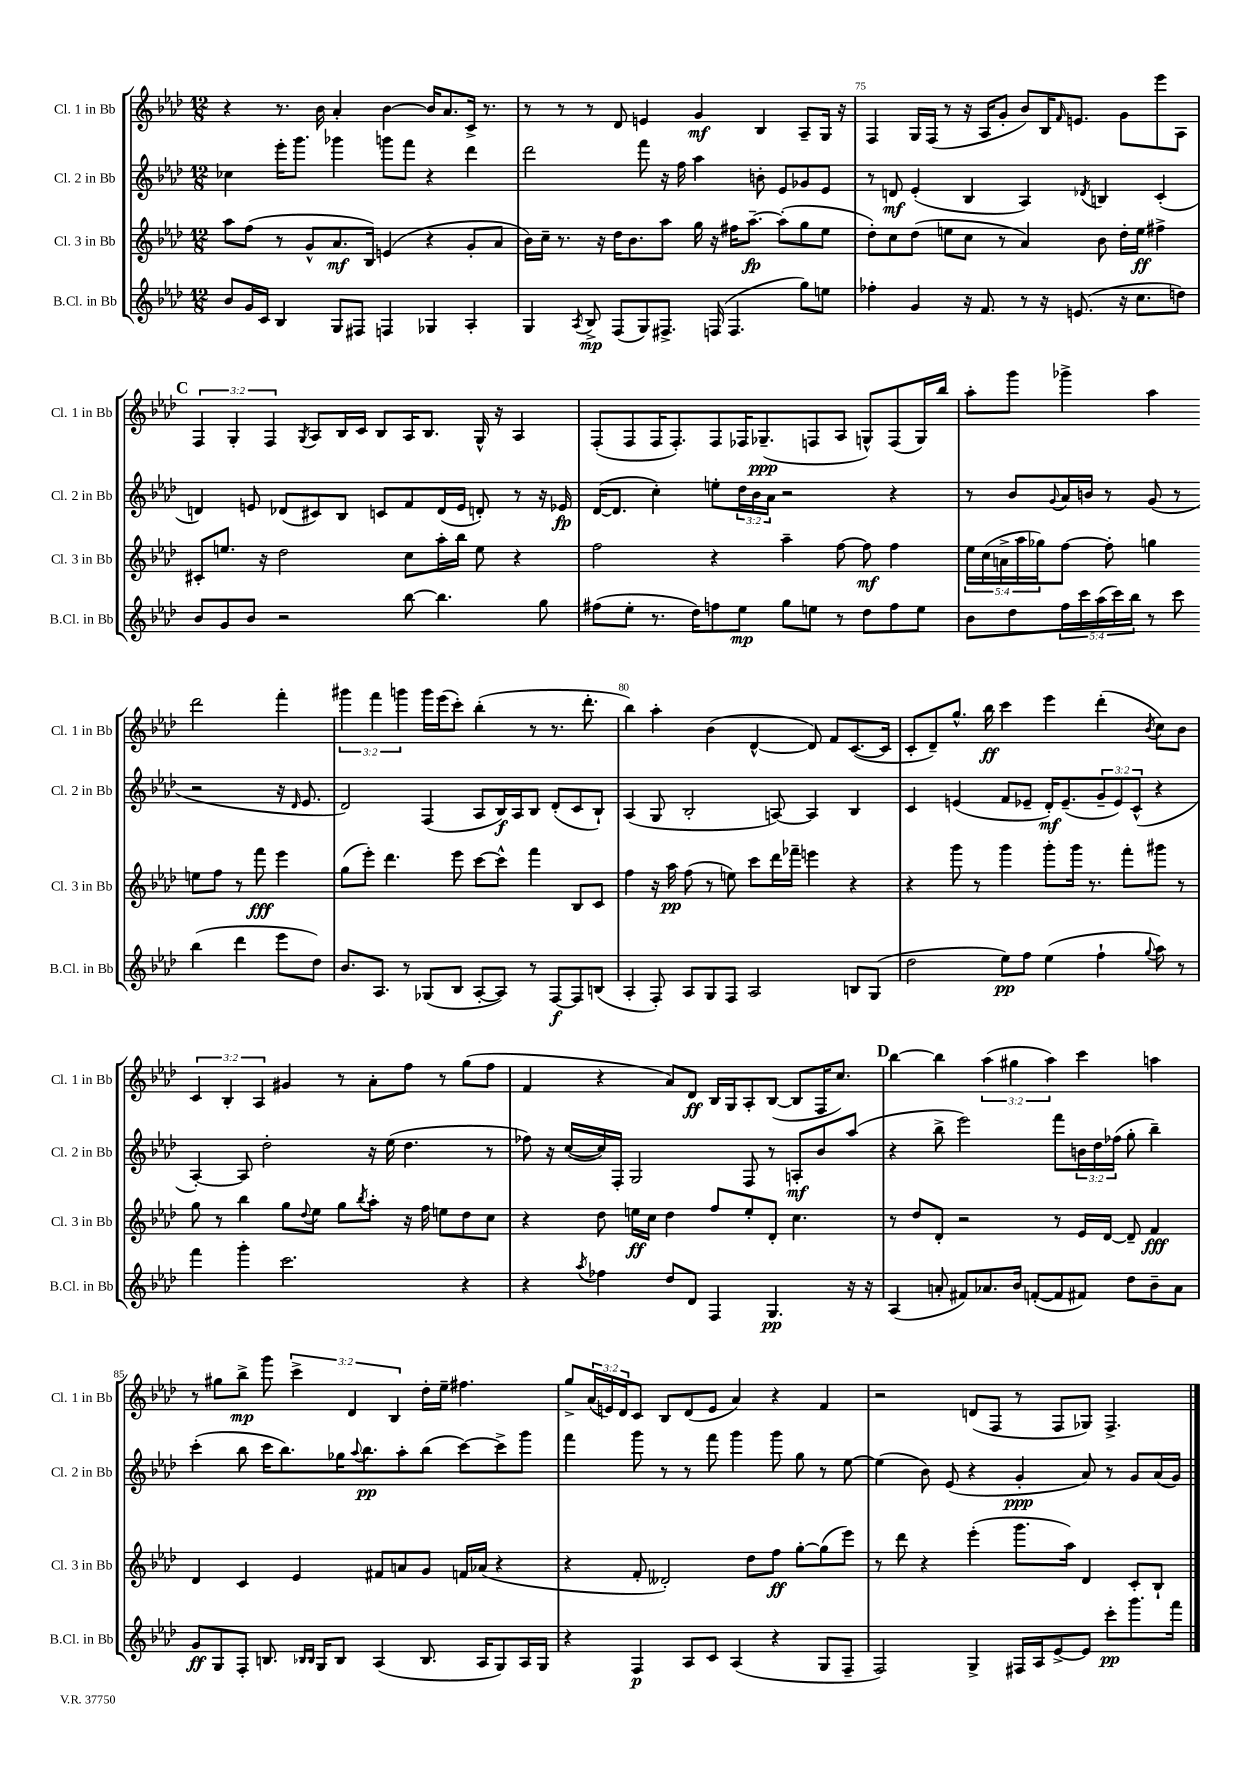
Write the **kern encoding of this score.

**kern	**dynam	**kern	**dynam	**kern	**dynam	**kern	**dynam
*part4	*part4	*part3	*part3	*part2	*part2	*part1	*part1
*staff4	*staff4	*staff3	*staff3	*staff2	*staff2	*staff1	*staff1
*I"B.Cl. in Bb	*	*I"Cl. 3 in Bb	*	*I"Cl. 2 in Bb	*	*I"Cl. 1 in Bb	*
*I'B.Cl. in Bb	*	*I'Cl. 3 in Bb	*	*I'Cl. 2 in Bb	*	*I'Cl. 1 in Bb	*
*clefG2	*	*clefG2	*	*clefG2	*	*clefG2	*
*k[b-e-a-d-]	*	*k[b-e-a-d-]	*	*k[b-e-a-d-]	*	*k[b-e-a-d-]	*
*M12/8	*	*M12/8	*	*M12/8	*	*M12/8	*
=73	=73	=73	=73	=73	=73	=73	=73
8b-/L	.	8aa-\L	.	4cc-X\	.	4r	.
16g/L	.	(8ff\J	.	.	.	.	.
16c/JJ	.	.	.	.	.	.	.
4B-/	.	8r	.	16eee-'\KL	.	8.r	.
.	.	.	.	8.ggg\J	.	.	.
.	.	8g^^/L	.	.	.	.	.
.	.	.	.	.	.	16b-\	.
8G/L	.	8.a-/	mf	4ggg-X\	.	4a-'/	.
8F#X/J	.	.	.	.	.	.	.
.	.	16B-/Jk)	.	.	.	.	.
4Fn/	.	(4en/	.	8gggn\L	.	[4b-\	.
.	.	.	.	8fff\J	.	.	.
4G-X/	.	4r	.	4r	.	16b-/KL]	.
.	.	.	.	.	.	8.a-/	.
4A-'/	.	8g'/L	.	4ddd-\	.	16c^/Jk	.
.	.	.	.	.	.	8.r	.
.	.	8a-/J	.	.	.	.	.
=74	=74	=74	=74	=74	=74	=74	=74
4G/	.	16b-\LL)	.	2ddd-\	.	8r	.
.	.	16cc~\JJ	.	.	.	.	.
.	.	8.r	.	.	.	8r	.
8qA-/	.	.	.	.	.	.	.
8B-^/	mp	.	.	.	.	8r	.
.	.	16r	.	.	.	.	.
(8F/L	.	16dd-\KL	.	.	.	8d-/	.
.	.	8.b-\	.	.	.	.	.
8G/)	.	.	.	8fff\	.	4en/	.
8.F#X^/J	.	8aa-\J	.	16r	.	.	.
.	.	.	.	16ff\	.	.	.
.	.	16gg\	.	4aa-\	.	4g/	mf
(16Fn/	.	16r	.	.	.	.	.
4.F/	.	16ff#X\KL	.	.	.	.	.
.	.	[8.aa-~\J	fp	.	.	.	.
.	.	.	.	8bn'\	.	4B-/	.
.	.	(8aa-'\L]	.	8e-/L	.	.	.
8gg\L)	.	8gg\	.	8g-X/	.	8A-~/L	.
8een\J	.	8ee-\J	.	8e-/J	.	16G/Jk	.
.	.	.	.	.	.	16r	.
=75	=75	=75	=75	=75	=75	=75	=75
4ff-X'\	.	8dd-'\L)	.	8r	.	4F/	.
.	.	8cc\	.	8dn/	mf	.	.
4g/	.	(8dd-\J	.	(4e-'/	.	16G/LL	.
.	.	.	.	.	.	(16F/JJ	.
.	.	8een\L	.	.	.	8r	.
16r	.	8cc\J	.	4B-/	.	16r	.
8.f/	.	.	.	.	.	16A-/KL	.
.	.	8r	.	.	.	8g'/J	.
8r	.	4a-/)	.	4A-/)	.	8b-/L)	.
16r	.	.	.	.	.	16B-/K	.
.	.	.	.	.	.	16qqf/	.
(8.en/	.	.	.	.	.	8.en/J	.
.	.	.	.	8qd-X/	.	.	.
.	.	8b-\	.	4Bn/	.	.	.
16r	.	16dd-'\LL	.	.	.	8g\L	.
8.cc\L	.	16ee\JJ	ff	.	.	.	.
.	.	4ff#X^\	.	(4c'/	.	8eee-\	.
8ddn\J)	.	.	.	.	.	8A-\J	.
!!LO:LB:g=z
!!LO:REH:place=s1:t=C
=76	=76	=76	=76	=76	=76	=76	=76
8b-/L	.	8c#X'/L	.	4dn/)	.	6F/	.
8g/	.	8.een/J	.	.	.	.	.
.	.	.	.	.	.	6G'/	.
8b-/J	.	.	.	8en/	.	.	.
.	.	16r	.	.	.	.	.
.	.	.	.	.	.	6F/	.
2r	.	2dd-\	.	(8d-X/L	.	.	.
.	.	.	.	.	.	8qG/	.
.	.	.	.	8c#X/)	.	8A-/L	.
.	.	.	.	8B-/J	.	16B-/L	.
.	.	.	.	.	.	16c/JJ	.
.	.	.	.	8cn/L	.	8B-/L	.
[8bb-\	.	8cc\L	.	8f/	.	16A-/K	.
.	.	.	.	.	.	8.B-/J	.
4.bb-\]	.	16aa-'\L	.	(16d-/L	.	.	.
.	.	16bb-\JJ	.	16e/JJ	.	.	.
.	.	8ee\	.	8dn'/)	.	16G^^/	.
.	.	.	.	.	.	16r	.
.	.	4r	.	8r	.	4A-/	.
8gg\	.	.	.	16r	.	.	.
.	.	.	.	16e-X/	fp	.	.
=77	=77	=77	=77	=77	=77	=77	=77
(8ff#X\L	.	2ff\	.	([16d-/KL	.	(8F'/L	.
.	.	.	.	8.d-/J]	.	.	.
8ee-'\J	.	.	.	.	.	8F/	.
8.r	.	.	.	4cc'\)	.	16F/K	.
.	.	.	.	.	.	8.F'/)	.
16dd-\KL)	.	.	.	.	.	.	.
8ffn\	.	4r	.	8een'\L	.	8F/	.
8ee-\J	mp	.	.	24dd-\L	.	16F-X/K	.
.	.	.	.	24b-\	.	.	.
.	.	.	.	.	.	(8.G-X~/	ppp
.	.	.	.	24a-\JJ	.	.	.
8gg\L	.	4aa-~\	.	2r	.	.	.
8een\J	.	.	.	.	.	8Fn/	.
8r	.	[8ff\	.	.	.	8A-/J	.
8dd-\L	.	8ff\]	mf	.	.	8Gn^^/L)	.
8ff\	.	4ff\	.	4r	.	(8F/	.
8ee\J	.	.	.	.	.	16G/L)	.
.	.	.	.	.	.	16bb-/JJ	.
=78	=78	=78	=78	=78	=78	=78	=78
8b-\L	.	20ee-\LL	.	8r	.	8aa-'\L	.
.	.	(20cc\	.	.	.	.	.
.	.	20an^\	.	.	.	.	.
8dd-\	.	.	.	8b-/L	.	8ggg\J	.
.	.	20aa-\	.	.	.	.	.
.	.	20gg-X\J)	.	.	.	.	.
.	.	.	.	8qqg/	.	.	.
20ff\L	.	[8ff\J	.	16a-/L	.	4ggg-X^\	.
20ccc\	.	.	.	.	.	.	.
.	.	.	.	16bn/JJ	.	.	.
(20aa-\	.	.	.	.	.	.	.
.	.	8ff'\]	.	8r	.	.	.
20ccc\)	.	.	.	.	.	.	.
20bb-\JJ	.	.	.	.	.	.	.
8r	.	4ggn\	.	(8g/	.	4aa-\	.
8ccc\	.	.	.	8r	.	.	.
(4bb-\	.	8een\L	.	2r	.	2ddd-\	.
.	.	8ff\J	.	.	.	.	.
4ddd-\	.	8r	.	.	.	.	.
.	.	8fff\	fff	.	.	.	.
8eee-\L	.	4eee-\	.	16r	.	4fff'\	.
.	.	.	.	16qqd-/	.	.	.
.	.	.	.	8.e-/	.	.	.
8dd-\J)	.	.	.	.	.	.	.
!!LO:LB:g=z
=79	=79	=79	=79	=79	=79	=79	=79
8.b-/L	.	(8gg\L	.	2d-/)	.	6ggg#X\	.
.	.	8eee-'\J)	.	.	.	.	.
.	.	.	.	.	.	6fff\	.
8.A-/J	.	.	.	.	.	.	.
.	.	4.ddd-\	.	.	.	.	.
.	.	.	.	.	.	6gggn\	.
8r	.	.	.	.	.	.	.
(8G-X/L	.	.	.	(4F/	.	16ggg\LL	.
.	.	.	.	.	.	(16eee-\J	.
8B-/J	.	8eee-\	.	.	.	8ccc'\J)	.
[8A-'/L	.	[8ccc\L	.	8A-/L	.	(4bb-'\	.
8A-/J])	.	8ccc^^\J]	.	16B-/L)	f	.	.
.	.	.	.	16A-/J	.	.	.
8r	.	4fff\	.	8B-/J	.	8r	.
[8F/L	f	.	.	(8d-'/L	.	8.r	.
8F/]	.	8B-/L	.	8c/	.	.	.
.	.	.	.	.	.	8.ddd-'\	.
(8Bn/J	.	8c/J	.	8B-`/J)	.	.	.
=80	=80	=80	=80	=80	=80	=80	=80
4A-'/	.	4ff\	.	(4A-/	.	4bb-\)	.
8F'/)	.	16r	.	8G/	.	4aa-'\	.
.	.	16aa-\	pp	.	.	.	.
8A-/L	.	(8ff\	.	2B-'/	.	.	.
8G/	.	8r	.	.	.	(4b-\	.
8F/J	.	8een\)	.	.	.	.	.
2A-/	.	8ccc\L	.	.	.	[4d-^^/	.
.	.	16ddd-\L	.	[8An/)	.	.	.
.	.	16fff-X~\JJ	.	.	.	.	.
.	.	4eeen\	.	4A/]	.	8d-/])	.
.	.	.	.	.	.	8f/L	.
8Bn/L	.	4r	.	4B-/	.	([8.c/	.
(8G/J	.	.	.	.	.	.	.
.	.	.	.	.	.	16c/Jk]	.
=81	=81	=81	=81	=81	=81	=81	=81
2dd-\	.	4r	.	4c/	.	8c'/L	.
.	.	.	.	.	.	8d-~/)	.
.	.	8ggg\	.	(4en/	.	8.gg^^/J	.
.	.	8r	.	.	.	.	.
.	.	.	.	.	.	16bb-\	ff
8ee-\L)	pp	4ggg\	.	8f/L	.	4ccc\	.
8ff\J	.	.	.	8e-X~/J	.	.	.
(4ee-\	.	8ggg'\L	.	16d-'/KL)	mf	4eee-\	.
.	.	.	.	(8.e-~/	.	.	.
.	.	16ggg\Jk	.	.	.	.	.
.	.	8.r	.	.	.	.	.
4ff`\	.	.	.	12g~/	.	(4ddd-'\	.
.	.	.	.	12e-/)	.	.	.
.	.	8fff'\L	.	.	.	.	.
.	.	.	.	(12c^^/J	.	.	.
8qqgg/	.	.	.	.	.	8qb-/	.
8aa-\)	.	8ggg#X\J	.	4r	.	8cc\L)	.
8r	.	8r	.	.	.	8b-\J	.
!!LO:LB:g=z
=82	=82	=82	=82	=82	=82	=82	=82
4fff\	.	8gg\	.	[4A-'/)	.	6c/	.
.	.	8r	.	.	.	.	.
.	.	.	.	.	.	6B-'/	.
4ggg'\	.	4bb-\	.	8A-/]	.	.	.
.	.	.	.	.	.	6A-/	.
.	.	.	.	2dd-'\	.	.	.
2.ccc\	.	8gg\L	.	.	.	4g#X/	.
.	.	8qqdd-/	.	.	.	.	.
.	.	8ee-\J	.	.	.	.	.
.	.	8gg\L	.	.	.	8r	.
.	.	8qbb-/	.	.	.	.	.
.	.	8aa-'\J	.	16r	.	8a-'\L	.
.	.	.	.	(16ee-\	.	.	.
.	.	16r	.	4.dd-\	.	8ff\J	.
.	.	16ff\	.	.	.	.	.
.	.	8een\L	.	.	.	8r	.
4r	.	8dd-\	.	.	.	(8gg\L	.
.	.	8cc\J	.	8r	.	8ff\J	.
=83	=83	=83	=83	=83	=83	=83	=83
4r	.	4r	.	8ff-X\)	.	4f/	.
.	.	.	.	16r	.	.	.
.	.	.	.	([16cc/LL	.	.	.
8qaa-/	.	.	.	.	.	.	.
4ff-X\	.	8dd-\	.	16cc/])	.	4r	.
.	.	.	.	16F'/JJ	.	.	.
.	.	16een\LL	ff	2G/	.	.	.
.	.	16cc\JJ	.	.	.	.	.
8dd-/L	.	4dd-\	.	.	.	8a-/L)	.
8d-/J	.	.	.	.	.	8d-/J	ff
4F/	.	8ff/L	.	.	.	16B-/LL	.
.	.	.	.	.	.	16G/J	.
.	.	8ee'/	.	8F/	.	8A-'/	.
4.G/	pp	8d-'/J	.	8r	.	([8B-/J	.
.	.	4.cc\	.	8An'/L	mf	8B-/L]	.
.	.	.	.	8b-/	.	16F/K	.
.	.	.	.	.	.	8.cc/J)	.
16r	.	.	.	(8aa-/J	.	.	.
16r	.	.	.	.	.	.	.
!!LO:REH:place=s1:t=D
=84	=84	=84	=84	=84	=84	=84	=84
(4A-/	.	8r	.	4r	.	[4bb-\	.
.	.	8dd-/L	.	.	.	.	.
8an'/	.	8d-'/J	.	8bb-^\	.	4bb-\]	.
8f#X/L)	.	2r	.	2eee-\)	.	.	.
8.a-X/	.	.	.	.	.	(6aa-\	.
.	.	.	.	.	.	6gg#X\	.
16b-/Jk	.	.	.	.	.	.	.
([8fn'/L	.	.	.	.	.	.	.
.	.	.	.	.	.	6aa-\)	.
8f/]	.	8r	.	8fff\L	.	.	.
8f#X/J)	.	16e-/LL	.	24bn\L	.	4ccc\	.
.	.	.	.	24dd-\	.	.	.
.	.	[16d-/JJ	.	.	.	.	.
.	.	.	.	(24ff-X\JJ	.	.	.
8dd-\L	.	8d-~/]	.	8gg'\	.	.	.
8b-~\	.	4f/	fff	4bb-~\)	.	4aan\	.
8a-\J	.	.	.	.	.	.	.
!!LO:LB:g=z
=85	=85	=85	=85	=85	=85	=85	=85
8g/L	ff	4d-/	.	(4ccc'\	.	8r	.
8G/	.	.	.	.	.	8gg#X\L	.
8F'/J	.	4c/	.	8bb-\	.	8bb-^\J	mp
8.Bn/	.	.	.	16ccc\KL	.	8ggg\	.
.	.	.	.	8.bb-\)	.	.	.
.	.	4e-/	.	.	.	6ccc^\	.
16qqB-X/LL	.	.	.	.	.	.	.
16qqB-/JJ	.	.	.	.	.	.	.
16G/KL	.	.	.	.	.	.	.
8B-/J	.	.	.	16gg-X\K	.	.	.
.	.	.	.	.	.	6d-/	.
.	.	.	.	8qqaa-/	.	.	.
.	.	.	.	8.bb-\	pp	.	.
(4A-/	.	8f#X/L	.	.	.	.	.
.	.	.	.	.	.	6B-/	.
.	.	8an/	.	8aa-'\	.	.	.
8.B-/	.	8g/J	.	(8bb-\J	.	16dd-'\LL	.
.	.	.	.	.	.	16ee-~\JJ	.
.	.	16fn/LL	.	[8ccc\L)	.	4.ff#X\	.
16A-/KL	.	(16a-X/JJ	.	.	.	.	.
8G/)	.	4r	.	8ccc^\]	.	.	.
16A-/L	.	.	.	8ggg\J	.	.	.
16G/JJ	.	.	.	.	.	.	.
=86	=86	=86	=86	=86	=86	=86	=86
4r	.	4r	.	4fff\	.	8gg^/L	.
.	.	.	.	.	.	(24a-/L	.
.	.	.	.	.	.	24en/)	.
.	.	.	.	.	.	24d-/J	.
4F/	p	8f'/	.	8ggg\	.	8c/J	.
.	.	2d--X'/)	.	8r	.	8B-/L	.
8A-/L	.	.	.	8r	.	(8d-/	.
8c/J	.	.	.	8fff\	.	8e/J	.
(4A-/	.	.	.	4ggg\	.	4a-/)	.
.	.	8dd-\L	.	.	.	.	.
4r	.	8ff\J	ff	8ggg\	.	4r	.
.	.	[8gg'\L	.	8gg\	.	.	.
8G/L	.	(8gg\]	.	8r	.	4f/	.
8F~/J	.	8eee-\J)	.	[8ee-\	.	.	.
=87	=87	=87	=87	=87	=87	=87	=87
2F/)	.	8r	.	(4ee-\]	.	2r	.
.	.	8ddd-\	.	.	.	.	.
.	.	4r	.	8b-\)	.	.	.
.	.	.	.	(8e-/	.	.	.
4G^/	.	(4eee-'\	.	4r	.	(8dn/L	.
.	.	.	.	.	.	8F/J	.
16F#X/LL	.	8.ggg\L	.	4g'/	ppp	8r	.
16A-/J	.	.	.	.	.	.	.
[8e-^/	.	.	.	.	.	8F/L	.
.	.	16aa-\Jk)	.	.	.	.	.
8e-/J]	.	4d-/	.	8a-/)	.	8G-X/J)	.
8ccc'\L	pp	.	.	8r	.	4.F^/	.
8.ggg\	.	8c'/L	.	8g/L	.	.	.
.	.	8B-`/J	.	(16a-/L	.	.	.
16fff\Jk	.	.	.	16g/JJ)	.	.	.
==	==	==	==	==	==	==	==
*-	*-	*-	*-	*-	*-	*-	*-
